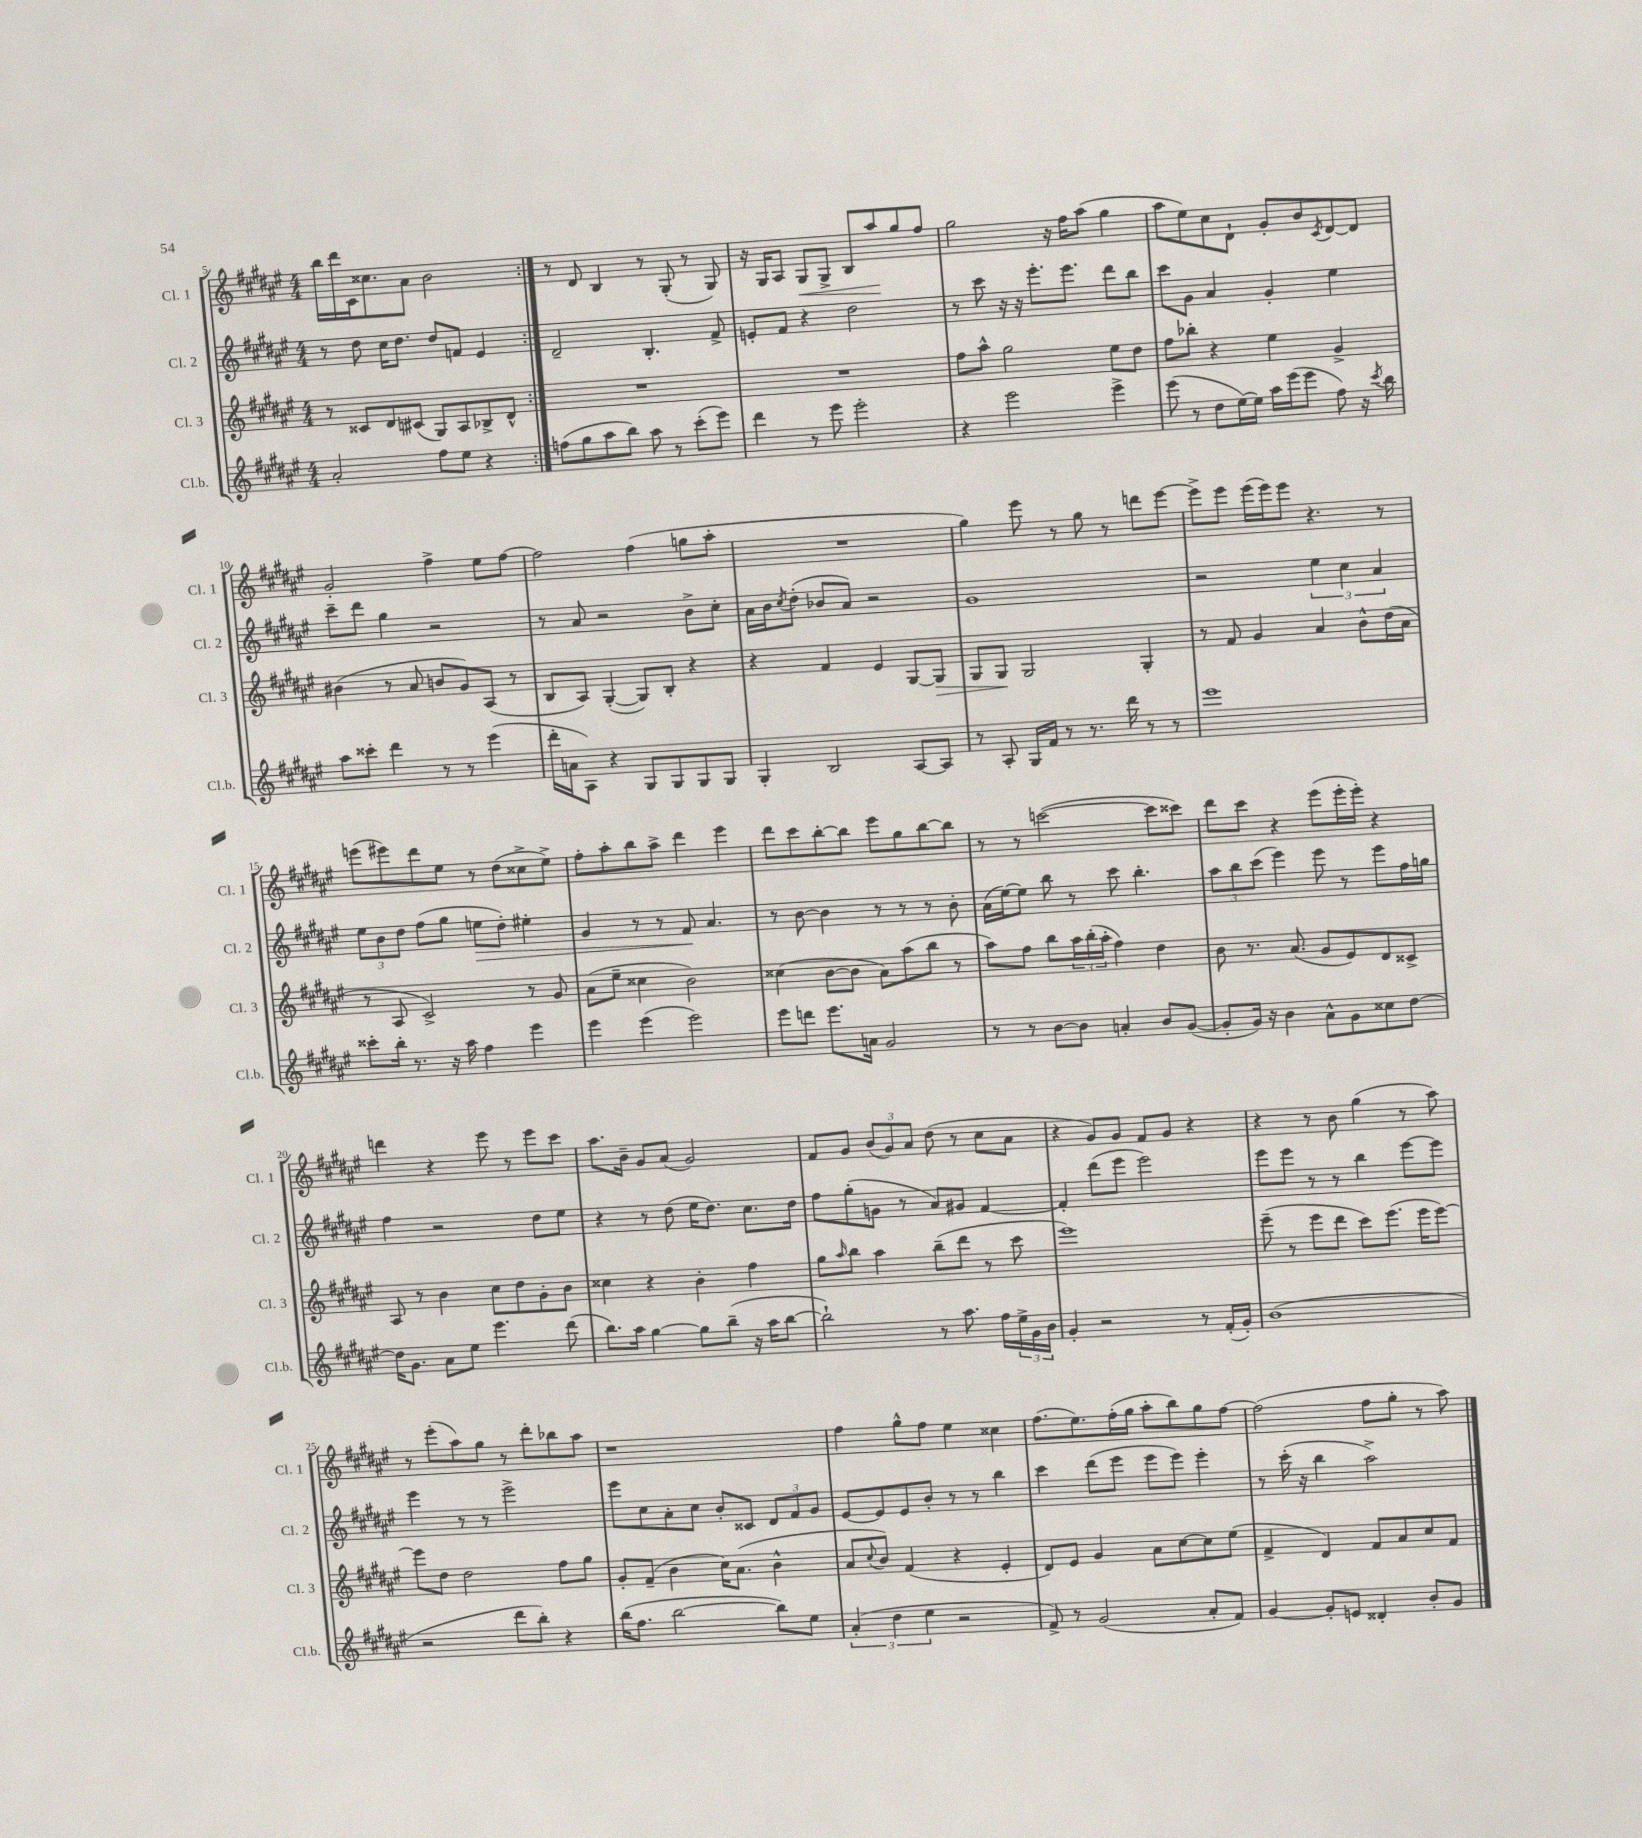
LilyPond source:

<<
\new StaffGroup <<
\new Staff = "s0" \with { instrumentName = "Cl. 1" shortInstrumentName = "Cl. 1" } {
    \clef treble \key fis \major \numericTimeSignature \time 4/4
    \repeat volta 2 { b''16 dis'''16 cis'16 cisis''8. ais'8 b'2 | }
    r8 dis'8 b4 r8 gis8-.( r8 gis8) |
    r16 gis16 ais8 gis8\< gis8-> b8 ais''8\! gis''8 fis''8 |
    gis''2 r16 fis''16 ais''8( gis''4 |
    ais''8 eis''8) cis''8 dis'8-! gis'8-. b'8 \acciaccatura { cis'8 } dis'8~ dis'8 |
    gis'2-. fis''4-> eis''8 fis''8~ |
    fis''2 fis''4( g''8 ais''8-. |
    R1 |
    gis''4) eis'''8 r8 gis''8 r8 d'''8 eis'''8~ |
    eis'''8-> eis'''8 eis'''16( eis'''16) eis'''8 r4. r8 |
    e'''8( eis'''8) dis'''8 eis''8 r8 dis''8( cisis''8-> eis''8->) |
    fis''8-. ais''8-. b''8 ais''8-> dis'''4 eis'''4 |
    dis'''8 cis'''8 b''8~-. b''8 eis'''8 gis''8 b''8~ b''8 |
    r8 r8 c'''2~( c'''8 cisis'''8) |
    dis'''8 cis'''8 r4 eis'''8( eis'''16-. eis'''16-.) r4 |
    d'''4 r4 eis'''8 r8 eis'''8 cis'''8 |
    ais''8. b'16-- gis'8 ais'8( gis'2) |
    fis'8 gis'8 \tuplet 3/2 { b'8( gis'8) ais'8 } dis''8( r8 cis''8 ais'8 |
    r4 gis'8) gis'8 fis'8 gis'8 r4 |
    r4 r8 b'8 gis''4( r8 ais''8) |
    r8 eis'''8-.( ais''8) gis''8 r8 dis'''8-. bes''8 ais''8 |
    r1 |
    fis''4 gis''8-^ fis''8 eis''4 cisis''4 |
    fis''8.( eis''8.) fis''16-.( gis''16 ais''8-. b''8) gis''8 fis''8~ |
    fis''2( fis''8 gis''8-. r8 ais''8) \bar "|." |
}
\new Staff = "s1" \with { instrumentName = "Cl. 2" shortInstrumentName = "Cl. 2" } {
    \clef treble \key fis \major \numericTimeSignature \time 4/4
    \repeat volta 2 { r8 dis''8 cis''16 dis''8. dis''8 f'8 eis'4 | }
    dis'2-- b4.-. fis'8-> |
    e'8-. fis'8 r4 dis''2 |
    r8 cis'''8 r16 r16 eis'''8.-. eis'''8. dis'''8 b''8 |
    cis'''8 gis'8 ais'4 gis'4-. eis''4 |
    cis'''8-- dis'''8 gis''4 r2 |
    r8 ais'8 r2 b'8-> cis''8-. |
    ais'16 b'16 \acciaccatura { cis''8 } dis''8-.( bes'8 ais'8) r2 |
    gis'1 |
    r2 \tuplet 3/2 { eis''4 cis''4 ais'4 } |
    \tuplet 3/2 { eis''8 b'8 dis''8 } fis''8( gis''8 e''8\> dis''8-.) eis''4-. |
    gis'4 r8 r8 fis'8\! ais'4. |
    r8 b'8~ b'4 r8 r8 r8 b'8-. |
    ais'16( eis''16~) eis''8 b''8 r8 cis'''8 b''4.-. |
    \tuplet 3/2 { ais''8 b''8 cis'''8( } eis'''4) eis'''8 r8 eis'''8 fis''16 g''16 |
    fis''4 r2 dis''8 eis''8 |
    r4 r8 dis''8( eis''16 dis''8.) cis''8. dis''16 |
    fis''8 gis''8-.( g'8 r8 ais'8) gis'8 fis'4~ |
    fis'4-. dis'''8( eis'''8 eis'''2) |
    eis'''8 eis'''8 r8 r8 b''4 eis'''8~ eis'''8 |
    eis'''4 r8 r8 eis'''2-> |
    eis'''8 cis''8 ais'8-. cis''8 b'8-. cisis'8 \tuplet 3/2 { dis'8 fis'8 gis'8 } |
    eis'8~ eis'8 eis'8 b'8-. r8 r8 b''4 |
    cis'''4 dis'''8( eis'''8 eis'''8 eis'''8) eis'''4-. |
    r8 cis'''16-.( r16 b''4 ais''2->) \bar "|." |
}
\new Staff = "s2" \with { instrumentName = "Cl. 3" shortInstrumentName = "Cl. 3" } {
    \clef treble \key fis \major \numericTimeSignature \time 4/4
    \repeat volta 2 { r8 cisis'8 dis'8 cis'8( gis8) ais8 bes8-> dis'8-^ | }
    R1 |
    R1 |
    fis''8 ais''8-^ gis''2 eis''8 dis''8 |
    fis''8 bes''8-. r4 eis''4 gis'4-> |
    bis'4( r8 ais'8 b'8 gis'8) ais8( r8 |
    b8 ais8) gis4~-.( gis8) b8-. r4 |
    r4 fis'4 eis'4 gis8~ gis8\> |
    gis8 gis8\! gis2 gis4-. |
    r8 fis'8 gis'4 ais'4 b'8-^ dis''16( ais'16 |
    r8 ais8 cis'2->) r8 gis'8 |
    ais'8( eis''8-- cisis''4 b'2) |
    cisis''4( b'8~ b'8 ais'8) ais''8( b''8 r8 |
    ais''8) fis''8 b''8 \tuplet 3/2 { ais''16 b''16-.( ais''16-. } fis''4) dis''4 |
    b'8 r8. ais'8.( gis'8 eis'8) dis'8 cisis'8-> |
    ais8 r8 b'4 cis''8 dis''8 gis'8-. b'8 |
    cisis''4 r4 b'4-. fis''4 |
    gis''8 \grace { ais''16 } b''8 ais''4 b''8--( dis'''8 r8 cis'''8 |
    eis'''1) |
    eis'''8--( r8 eis'''8 dis'''8 cis'''8) eis'''8.( eis'''16 eis'''8~) |
    eis'''8 dis''8 dis''2 fis''8 gis''8 |
    gis'8-. fis'8--( b'4 cis''16) ais'8.( b'4-^ |
    ais'8 \appoggiatura { cis''8 } b'8) fis'4( r4 eis'4-. |
    dis'8) eis'8 gis'4 ais'8 cis''8~ cis''8 eis''8( |
    fis'4-> dis'4) fis'8 ais'8 cis''8 fis'8 \bar "|." |
}
\new Staff = "s3" \with { instrumentName = "Cl.b." shortInstrumentName = "Cl.b." } {
    \clef treble \key fis \major \numericTimeSignature \time 4/4
    \repeat volta 2 { ais'2-. fis''8 eis''8 r4 | }
    f''8( gis''8 ais''8 b''8) ais''8 r8 cis'''8-.( eis'''8) |
    dis'''4 r8 eis'''8 eis'''2-. |
    r4 eis'''2 eis'''4-> |
    eis'''8( r8 dis''8 eis''16~) eis''16 ais''16 eis'''16( eis'''8 fis''8) r16 \acciaccatura { cis'''8 } b''16 |
    ais''8 cisis'''8-. dis'''4 r8 r8 eis'''4( |
    dis'''16-. a'16 ais8) r4 gis8 gis8 gis8 gis8 |
    gis4-. b2 ais8~ ais8 |
    r8 ais8-. gis16 fis'16 r8 r8. dis'''16 r8 r8 |
    eis'''1 |
    cisis'''8-. b''16-. r8. r16 ais''16 fis''4 eis'''4 |
    eis'''4 eis'''4( eis'''2) |
    eis'''8 d'''8 eis'''8. a'16 gis'2 |
    r8 r8 b'8~ b'8 a'4-. b'8 gis'8~( |
    gis'8-. gis'16) r16 b'4 ais'8-^ gis'8 cisis''8 dis''8~ |
    dis''16 gis'8. ais'8 eis''8 eis'''4. dis'''8( |
    b''8.) ais''16 gis''4~ gis''8 b''8--( r16 ais''16 b''8~ |
    b''2-!) r8 ais''8. fis''16 \tuplet 3/2 { eis''16-> gis'16 b'16 } |
    gis'4-. r2 r8 fis'16-.( gis'16-.) |
    b'1( |
    r2 dis'''8 b''8-.) r4 |
    b''16( fis''8. b''2~ b''8) eis''8 |
    \tuplet 3/2 { ais'4-.( dis''4 eis''4 } r2 |
    fis'8->) r8 gis'2( ais'8-. fis'8) |
    gis'4~ gis'8-. e'8 disis'4-. b'8-. gis'8 \bar "|." |
}
>>
>>
\layout { \context { \Score currentBarNumber = #5 } }
